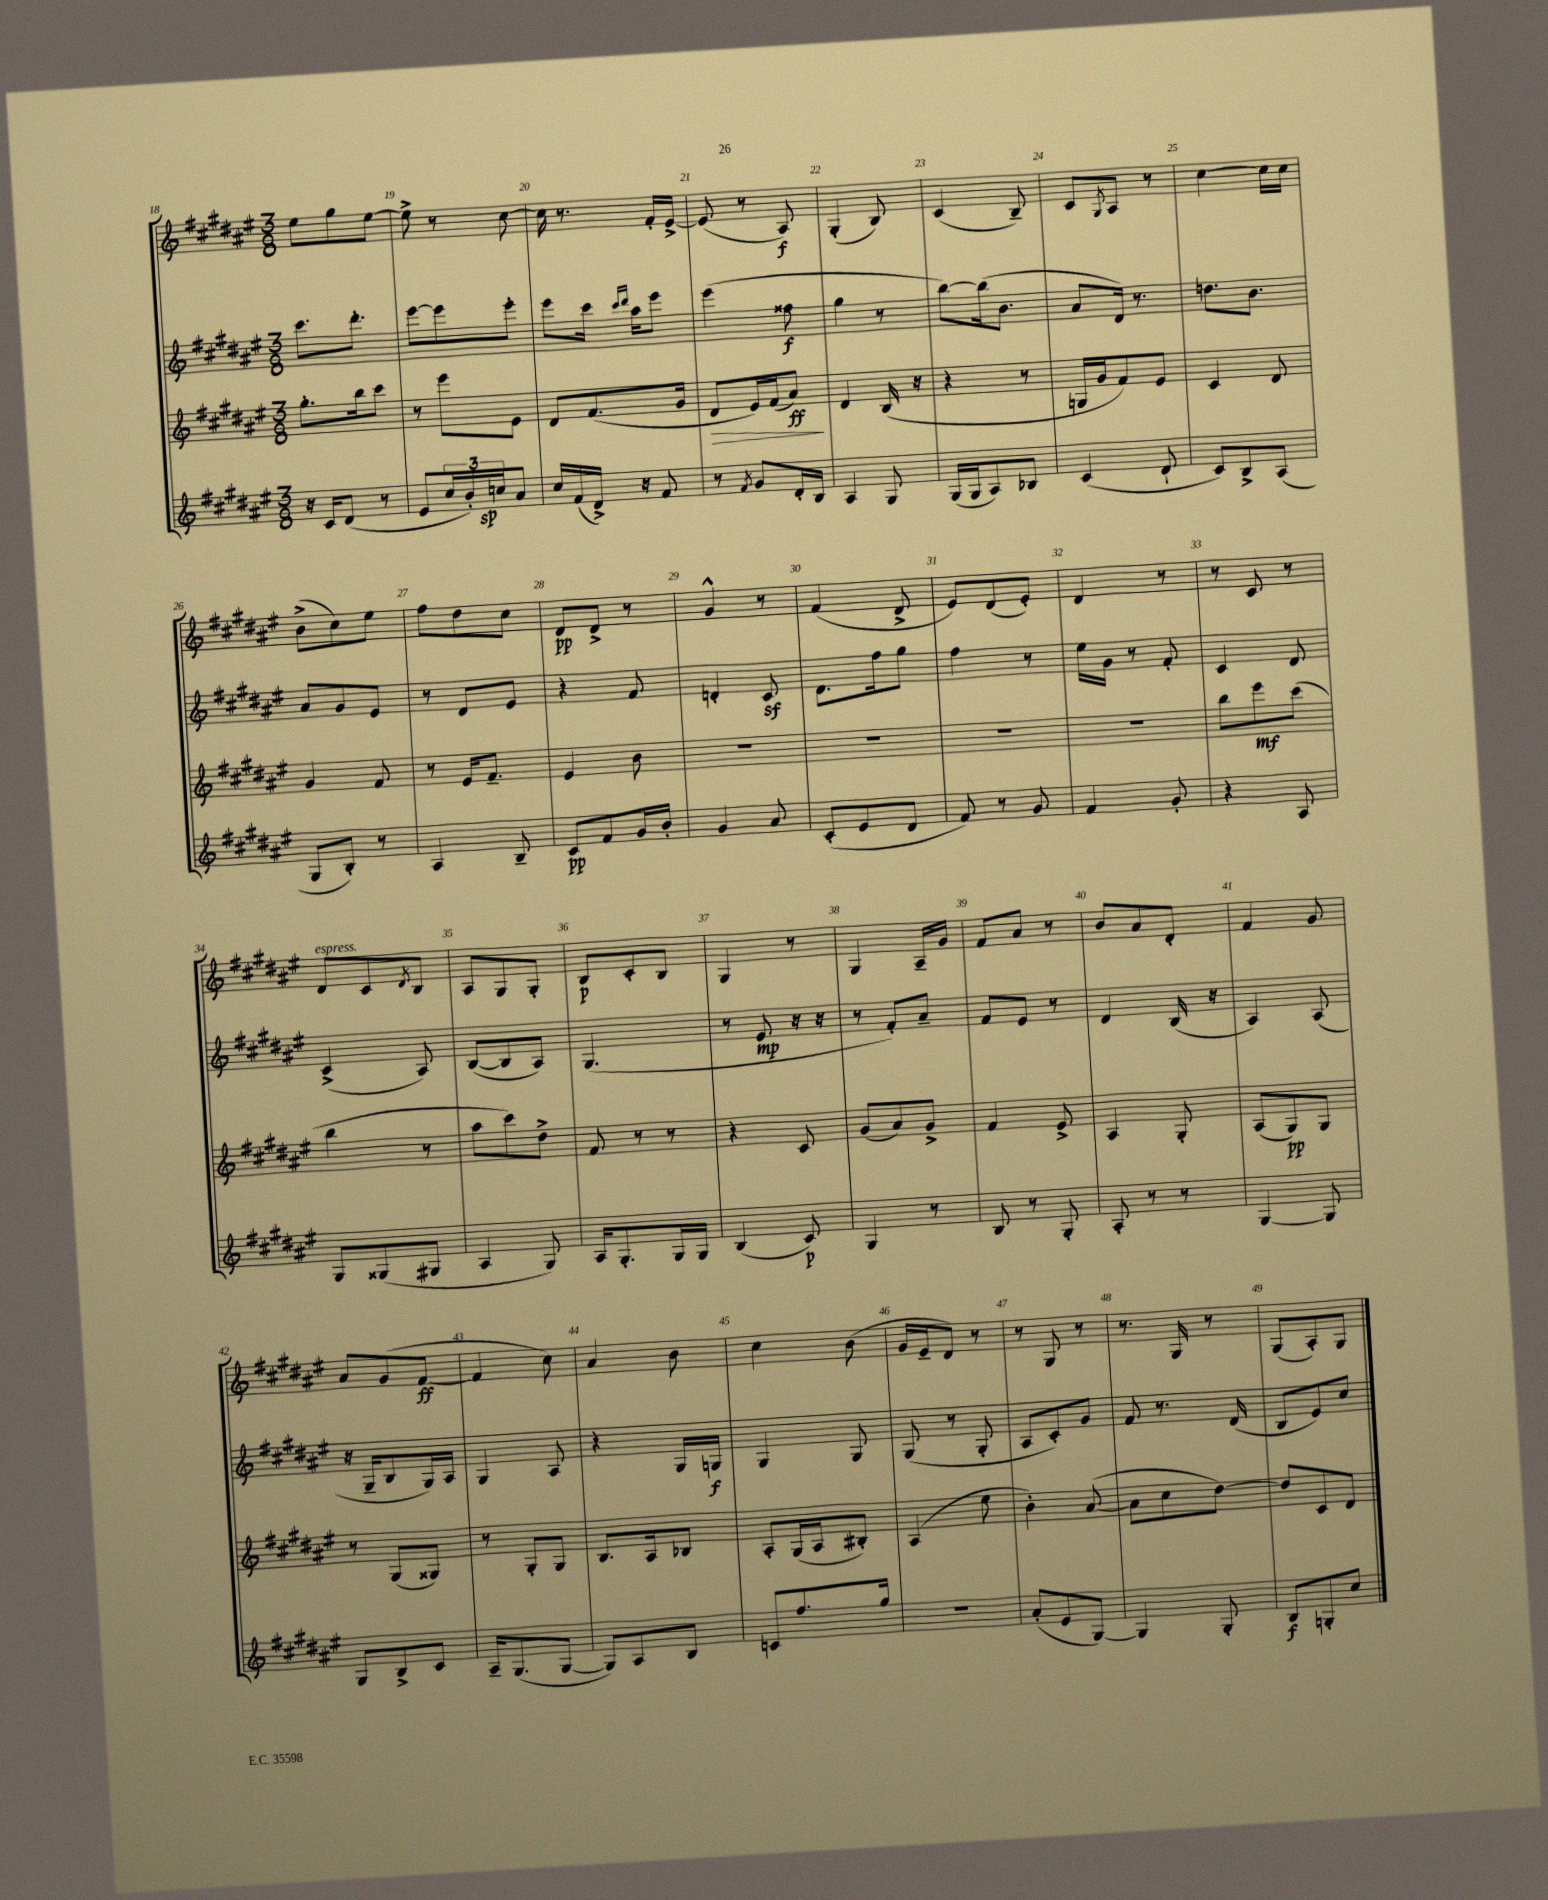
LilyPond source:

<<
\new StaffGroup <<
\new Staff = "s0" {
    \clef treble \key fis \major \numericTimeSignature \time 3/8
    eis''8 gis''8 eis''8~ |
    eis''8-> r8 cis''8~ |
    cis''16 r8. fis'16-. eis'16~-> |
    eis'8( r8 ais8\f) |
    gis4-.( b8) |
    cis'4( b8--) |
    cis'8 \acciaccatura { gis8 } ais8 r8 |
    cis''4~ cis''16 cis''16 |
    b'8->( cis''8) eis''8 |
    fis''8 dis''8 cis''8 |
    dis'8\pp dis'8-> r8 |
    gis'4-^ r8 |
    fis'4( dis'8-> |
    eis'8) dis'8( eis'8-.) |
    dis'4 r8 |
    r8 cis'8 r8 |
    dis'8^\markup { \italic "espress." } cis'8 \acciaccatura { dis'8 } b8 |
    ais8 gis8 gis8-. |
    b8\p cis'8-. b8 |
    gis4 r8 |
    gis4 ais16-- gis'16 |
    fis'8 ais'8 r8 |
    b'8 ais'8 dis'8-. |
    fis'4 gis'8 |
    ais'8 gis'8( fis'8~\ff |
    fis'4 cis''8) |
    ais'4 b'8 |
    cis''4 b'8( |
    gis'16 eis'16-- dis'8) r8 |
    r8 gis8 r8 |
    r8. gis16 r8 |
    gis8( ais8-.) gis8 \bar "|." |
}
\new Staff = "s1" {
    \clef treble \key fis \major \numericTimeSignature \time 3/8
    cis'''8. dis'''8.-. |
    eis'''8~ eis'''8 eis'''8-. |
    eis'''8 cis'''16 \grace { cis'''16 dis'''16 } ais''16 eis'''8 |
    eis'''4( fisis''8\f |
    gis''4 r8 |
    b''8~) b''16( b'8. |
    ais'8 dis'16) r8. |
    d''8. b'8. |
    ais'8 gis'8 eis'8 |
    r8 dis'8 eis'8 |
    r4 fis'8 |
    d'4-. cis'8\sf |
    dis'8. fis''16 gis''8 |
    fis''4 r8 |
    eis''16 gis'16 r8 fis'8-. |
    cis'4 dis'8 |
    cis'4->( ais8) |
    b8~( b8 ais8) |
    gis4.( |
    r8 eis'8\mp r16 r16 |
    r8 fis'8-.) ais'8-- |
    fis'8 eis'8 r8 |
    dis'4 b16( r16 |
    ais4) ais8( |
    r16 gis16-- b8 gis16) ais16 |
    gis4 ais8 |
    r4 gis16 g16\f |
    gis4 gis8 |
    gis8( r8 gis8-. |
    ais8 cis'8-.) gis'8 |
    fis'8 r8. dis'16( |
    b8 eis'8) cis''8 \bar "|." |
}
\new Staff = "s2" {
    \clef treble \key fis \major \numericTimeSignature \time 3/8
    gis''8.-. b''16 cis'''8 |
    r8 eis'''8 eis'8 |
    dis'8 fis'8.( gis'16 |
    dis'8\> eis'16) fis'16( ais'8\ff\!) |
    dis'4 b16( r16 |
    r4 r8 |
    g16 gis'16 fis'8) eis'8 |
    cis'4 dis'8 |
    gis'4 fis'8 |
    r8 eis'16 fis'8.-- |
    eis'4 b'8 |
    R4. |
    R4. |
    R4. |
    R4. |
    b''8 eis'''8\mf cis'''8( |
    b''4 r8 |
    ais''8 cis'''8) dis''8-> |
    fis'8 r8 r8 |
    r4 cis'8 |
    gis'8( ais'8) gis'8-> |
    fis'4 eis'8-> |
    ais4 gis8-. |
    ais8( gis8\pp) gis8 |
    r8 gis8( gisis8) |
    r8 gis8-. gis8 |
    b8. ais16 bes8 |
    ais8-. gis16( ais16 bis8-.) |
    ais4( eis''8 |
    b'4-.) ais'8~( |
    ais'8 cis''8 dis''8~) |
    dis''8 cis'8 dis'8 \bar "|." |
}
\new Staff = "s3" {
    \clef treble \key fis \major \numericTimeSignature \time 3/8
    r16 cis'16 dis'8( r8 |
    eis'8 \tuplet 3/2 { cis''16 b'16-.) c''16\sp } ais'8 |
    cis''16 fis'16( dis'16->) r16 fis'8 |
    r8 \acciaccatura { fis'8 } gis'8 dis'16-. b16 |
    ais4 gis8 |
    gis16( gis16 ais8) bes8 |
    cis'4( dis'8-! |
    cis'8) b8-> ais8( |
    gis8 b8-.) r8 |
    ais4 b8-- |
    cis'8\pp fis'8 gis'16 b'16-. |
    gis'4 ais'8 |
    cis'8-.( eis'8 dis'8 |
    fis'8) r8 gis'8 |
    fis'4 gis'8-. |
    r4 ais8 |
    gis8 gisis8( gis8 |
    ais4 gis8) |
    ais16 gis8.-. gis16 gis16 |
    b4( cis'8\p) |
    gis4 r8 |
    b8 r8 gis8-. |
    ais8-. r8 r8 |
    gis4~ gis8 |
    gis8 b8-> cis'8 |
    ais16-- gis8.( gis8~ |
    gis8) ais8 b8 |
    c'8 fis''8. gis''16 |
    R4. |
    ais'8-.( eis'8 gis8~) |
    gis4 gis8-. |
    b8\f g8-. cis''8 \bar "|." |
}
>>
>>
\layout { \context { \Score currentBarNumber = #18 \override BarNumber.break-visibility = ##(#f #t #t) barNumberVisibility = #all-bar-numbers-visible } }
